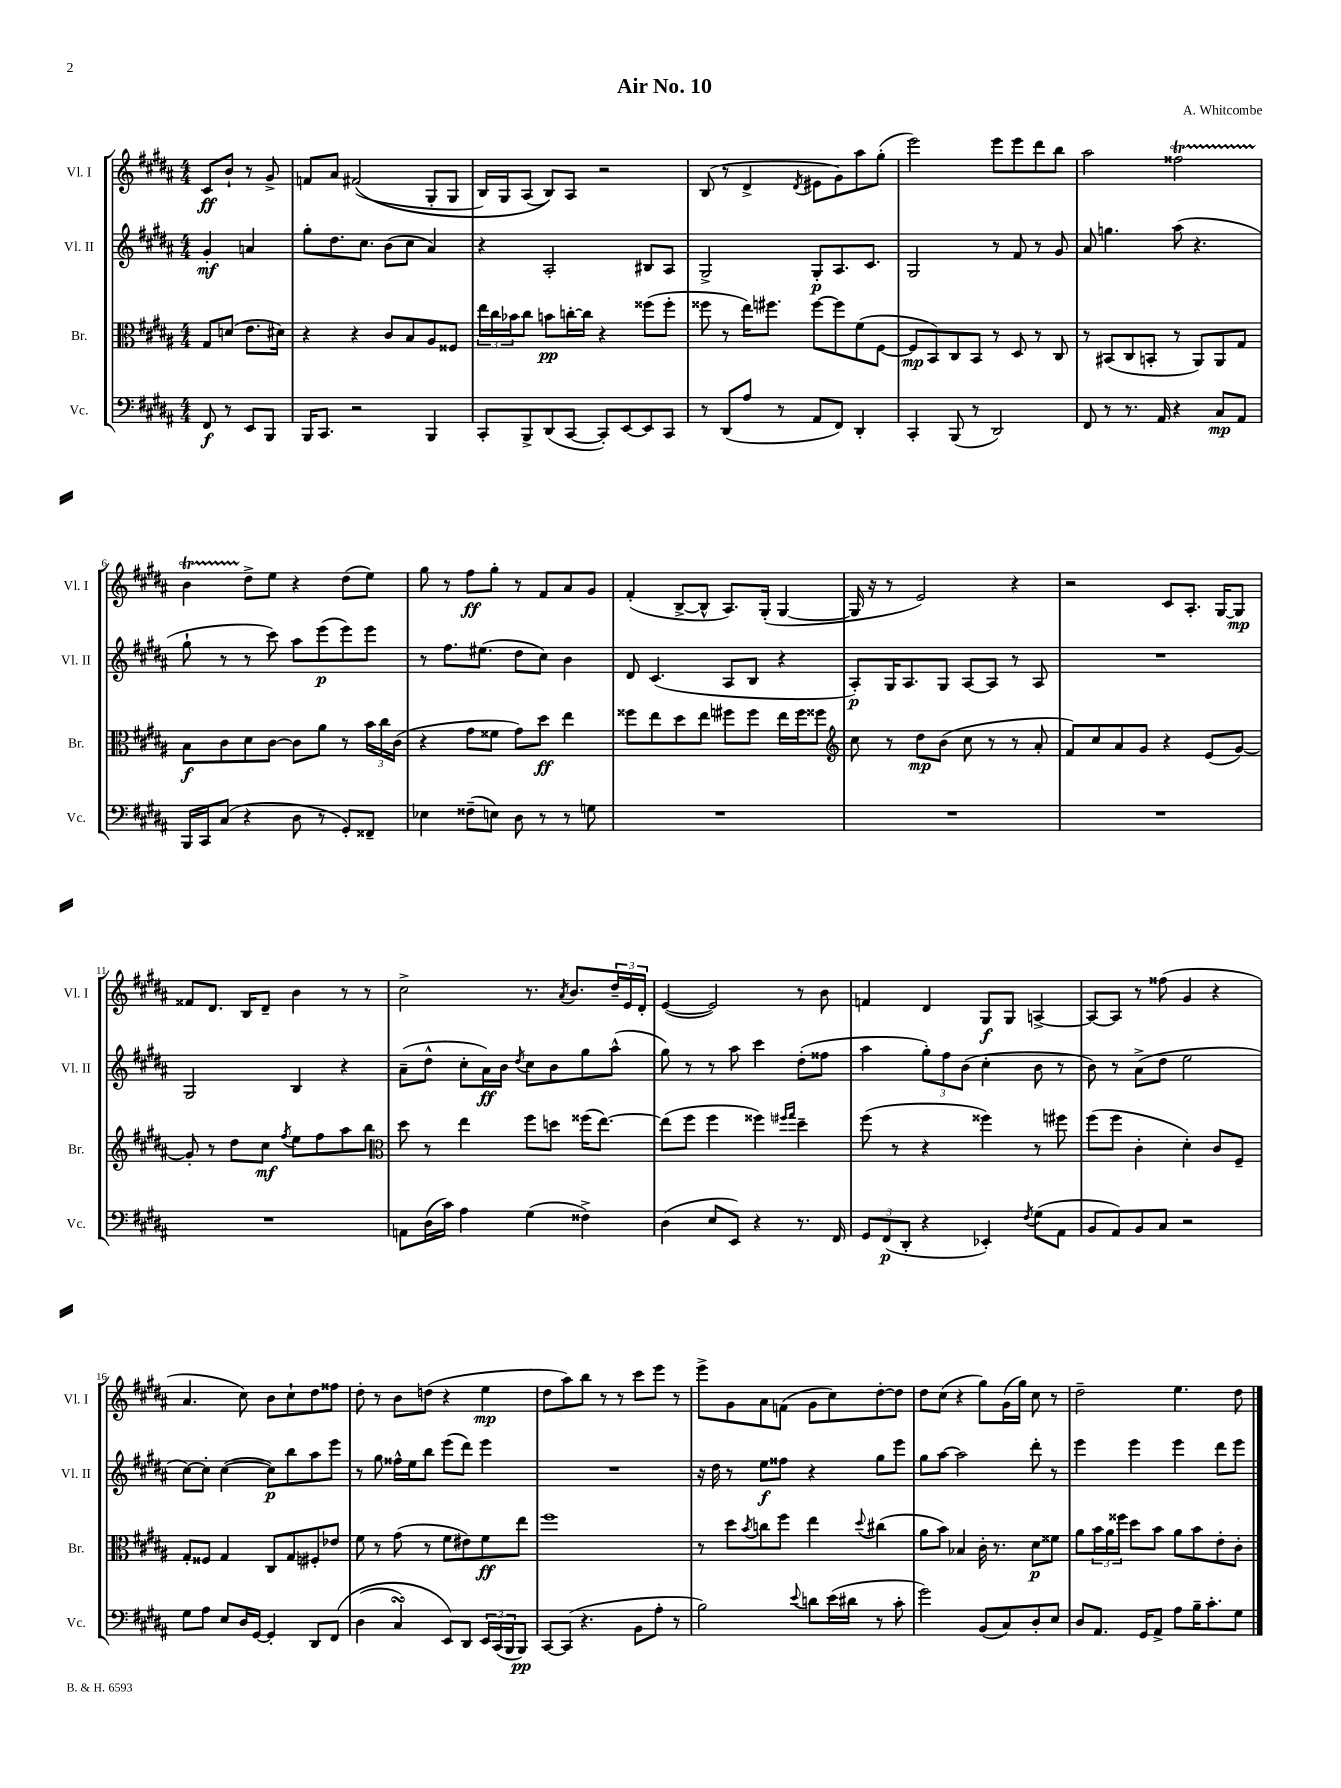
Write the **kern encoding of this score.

**kern	**kern	**kern	**kern
*staff4	*staff3	*staff2	*staff1
*clefF4	*clefC3	*clefG2	*clefG2
*k[f#c#g#d#a#]	*k[f#c#g#d#a#]	*k[f#c#g#d#a#]	*k[f#c#g#d#a#]
*M4/4	*M4/4	*M4/4	*M4/4
8FF#	8G#	4g#'	8c#
8r	(8d	.	8b`
8EE	8.e	4a	8r
8BBB	.	.	8g#^
.	16d#)	.	.
=	=	=	=
16BBB	4r	8gg#'	8f
8.CC#	.	.	.
.	.	8.dd#	8a#
2r	4r	.	&((2f#
.	.	8.cc#	.
.	8c#	(8b	.
.	8B	8cc#	.
4BBB	8A#	4a#)	8G#'
.	8F##	.	8G#
=	=	=	=
8CC#'	24ee	4r	16B)
.	24cc#	.	.
.	.	.	16G#
.	24b-	.	.
8BBB^	8cc#	.	(8A#
(8DD#	8b	2A#'	8B)&)
[8CC#	[16cc'	.	8A#
.	16cc]	.	.
8CC#'])	4r	.	2r
[8EE	.	.	.
8EE]	(8ff##	8B#	.
8CC#	8ff##'	8A#	.
=	=	=	=
8r	8ff##	2G#^	(8B
(8DD#	8r	.	8r
8A#	16ee)	.	4d#^
.	8.ff#	.	.
8r	.	.	.
.	.	.	8qd#
8AA#	[8ff#	8G#'	8e#
8FF#)	8ff#]	8.A#	8g#)
4DD#'	(8f#	.	8aa#
.	.	8.c#	.
.	[8F#	.	(8gg#'
=	=	=	=
4CC#'	8F#]	2G#	2eee)
.	8BB)	.	.
(8BBB	8C#	.	.
8r	8BB	.	.
2DD#)	8r	8r	8eee
.	8D#	8f#	8eee
.	8r	8r	8ddd#
.	8C#	8g#	8bb
=	=	=	=
8FF#	8r	8a#	2aa#
8r	(8BB#	4.gg	.
8.r	8C#	.	.
.	8BB'	.	.
16AA#	.	.	.
4r	8r	(8aa#	2ff##
.	8AA#)	4.r	.
8C#	8AA#	.	.
8AA#	8G#	.	.
=	=	=	=
16BBB	8B	8gg#`	4b
16CC#	.	.	.
(8C#	8c#	8r	.
4r	8d#	8r	8dd#^
.	[8c#	8ccc#)	8ee
8D#	8c#]	8aa#	4r
8r	8a#	(8eee	.
8GG#')	8r	8eee)	(8dd#
8FF##~	24b	8eee	8ee)
.	24cc#	.	.
.	(24c#	.	.
=	=	=	=
4E-	4r	8r	8gg#
.	.	8.ff#	8r
(8F##~	8g#	.	8ff#
.	.	(8.ee#	.
8E)	8f##	.	8gg#'
8D#	8g#)	8dd#	8r
8r	8dd#	8cc#)	8f#
8r	4ee	4b	8a#
8G	.	.	8g#
=	=	=	=
1r	8ff##	8d#	(4f#'
.	8ee	(4.c#	.
.	8dd#	.	[8B^
.	8ee	.	8B^^]
.	8ff#	8A#	8.A#)
.	8ff#	8B	.
.	.	.	(16G#'
.	16ee	4r	[4G#
.	16ff#	.	.
.	8ff##	.	.
=	=	=	=
*	*clefG2	*	*
1r	8cc#	8A#')	16G#]
.	.	.	16r
.	8r	16G#	8r
.	.	8.A#	.
.	8dd#	.	2e)
.	(8b	8G#	.
.	8cc#	[8A#	.
.	8r	8A#]	.
.	8r	8r	4r
.	8a#'	8A#	.
=	=	=	=
1r	8f#)	1r	2r
.	8cc#	.	.
.	8a#	.	.
.	8g#	.	.
.	4r	.	8c#
.	.	.	8.A#'
.	(8e	.	.
.	.	.	[16G#
.	[8g#)	.	8G#]
=	=	=	=
1r	8g#']	2G#	8f##
.	8r	.	8.d#
.	8dd#	.	.
.	.	.	16B
.	8cc#	.	8d#~
.	8qff#	.	.
.	8ee	4B	4b
.	8ff#	.	.
.	8aa#	4r	8r
.	8bb	.	8r
=	=	=	=
*	*clefC3	*	*
8AA	8dd#	(8a#~	2cc#^
(16D#	8r	8dd#^^	.
16c#)	.	.	.
4A#	4ee	8cc#'	.
.	.	16a#)	.
.	.	16b	.
.	.	8qdd#	.
(4G#	8ff#	8cc#	8.r
.	8dd	8b	.
.	.	.	8qa#
.	.	.	8.b
4F##^)	(16ff##	8gg#	.
.	[8.ee)	.	.
.	.	(8aa#^^	24dd#~
.	.	.	24e
.	.	.	24d#'
=	=	=	=
(4D#	(8ee]	8gg#)	([4e
.	8ff#	8r	.
8E	4ff#	8r	2e])
8EE)	.	8aa#	.
4r	4ff##)	4ccc#	.
.	16qqff#	.	.
.	16qqgg#	.	.
8.r	4dd#~	(8dd#'	8r
.	.	8ff##	8b
16FF#	.	.	.
=	=	=	=
12GG#	(8ff#	4aa#	4f
(12FF#	.	.	.
.	8r	.	.
12DD#'	.	.	.
4r	4r	12gg#')	4d#
.	.	12ff#	.
.	.	(12b	.
4EE-')	4ff##)	4cc#'	8G#
.	.	.	8G#
8qF#	.	.	.
(8G#	8r	8b	[4A^
8AA#	8ff#	8r	.
=	=	=	=
8BB	(8ff#	8b)	8A_
8AA#)	8ff#	8r	8A]
8BB	4c#'	(8a#^	8r
8C#	.	8dd#	(8ff##
2r	4d#')	2ee	4g#
.	8c#	.	4r
.	8F#~	.	.
=	=	=	=
8G#	8G#'	[8cc#)	4.a#
8A#	8F##	8cc#']	.
8E	4G#	([4cc#	.
16D#	.	.	8cc#)
[16GG#	.	.	.
4GG#']	8C#	8cc#])	8b
.	8G#	8bb	8cc#`
8DD#	8F#'	8aa#	8dd#
&(8FF#	8e-	8eee	8ff##
=	=	=	=
(4D#	8f#	8r	8dd#'
.	8r	8gg#	8r
4C#)	(8g#	16ff##^^	8b
.	.	16ee	.
.	8r	8bb	(8dd
8EE&)	8f#	(8eee	4r
8DD#	8e#)	8ddd#)	.
24EE	8f#	4eee	4ee
(24CC#	.	.	.
24BBB	.	.	.
8BBB)	8ee	.	.
=	=	=	=
[8CC#	1ff#	1r	8dd#
(8CC#]	.	.	8aa#)
4.r	.	.	8bb
.	.	.	8r
.	.	.	8r
8BB	.	.	8ccc#
8A#'	.	.	8eee
8r	.	.	8r
=	=	=	=
2B)	8r	16r	8eee^
.	.	16dd#	.
.	8dd#	8r	8g#
.	8qb	.	.
.	8cc	8ee	8a#
.	8ff#	8ff##	(8f
8qqe	.	.	.
8d	4ee	4r	8g#
(16e	.	.	8cc#)
16d#	.	.	.
.	8qqdd#	.	.
8r	(4cc#	8gg#	[8dd#'
8c#'	.	8eee	8dd#]
=	=	=	=
2g#)	8a#	8gg#	8dd#
.	8b)	[8aa#	(8cc#
.	4B-	2aa#]	4r
(8BB	16c#'	.	8gg#)
.	8.r	.	.
8C#)	.	.	(16g#
.	.	.	16gg#)
8D#'	8d#	8ddd#'	8cc#
8E	8f##	8r	8r
=	=	=	=
8D#	8a#	4eee	2dd#~
8.AA#	24b	.	.
.	24a#	.	.
.	24ff##	.	.
.	8dd#	4eee	.
16GG#	.	.	.
8AA#^	8b	.	.
8A#	8a#	4eee	4.ee
16B~	8b	.	.
8.c#'	.	.	.
.	8e'	8ddd#	.
8G#	8c#'	8eee	8dd#
==	==	==	==
*-	*-	*-	*-
